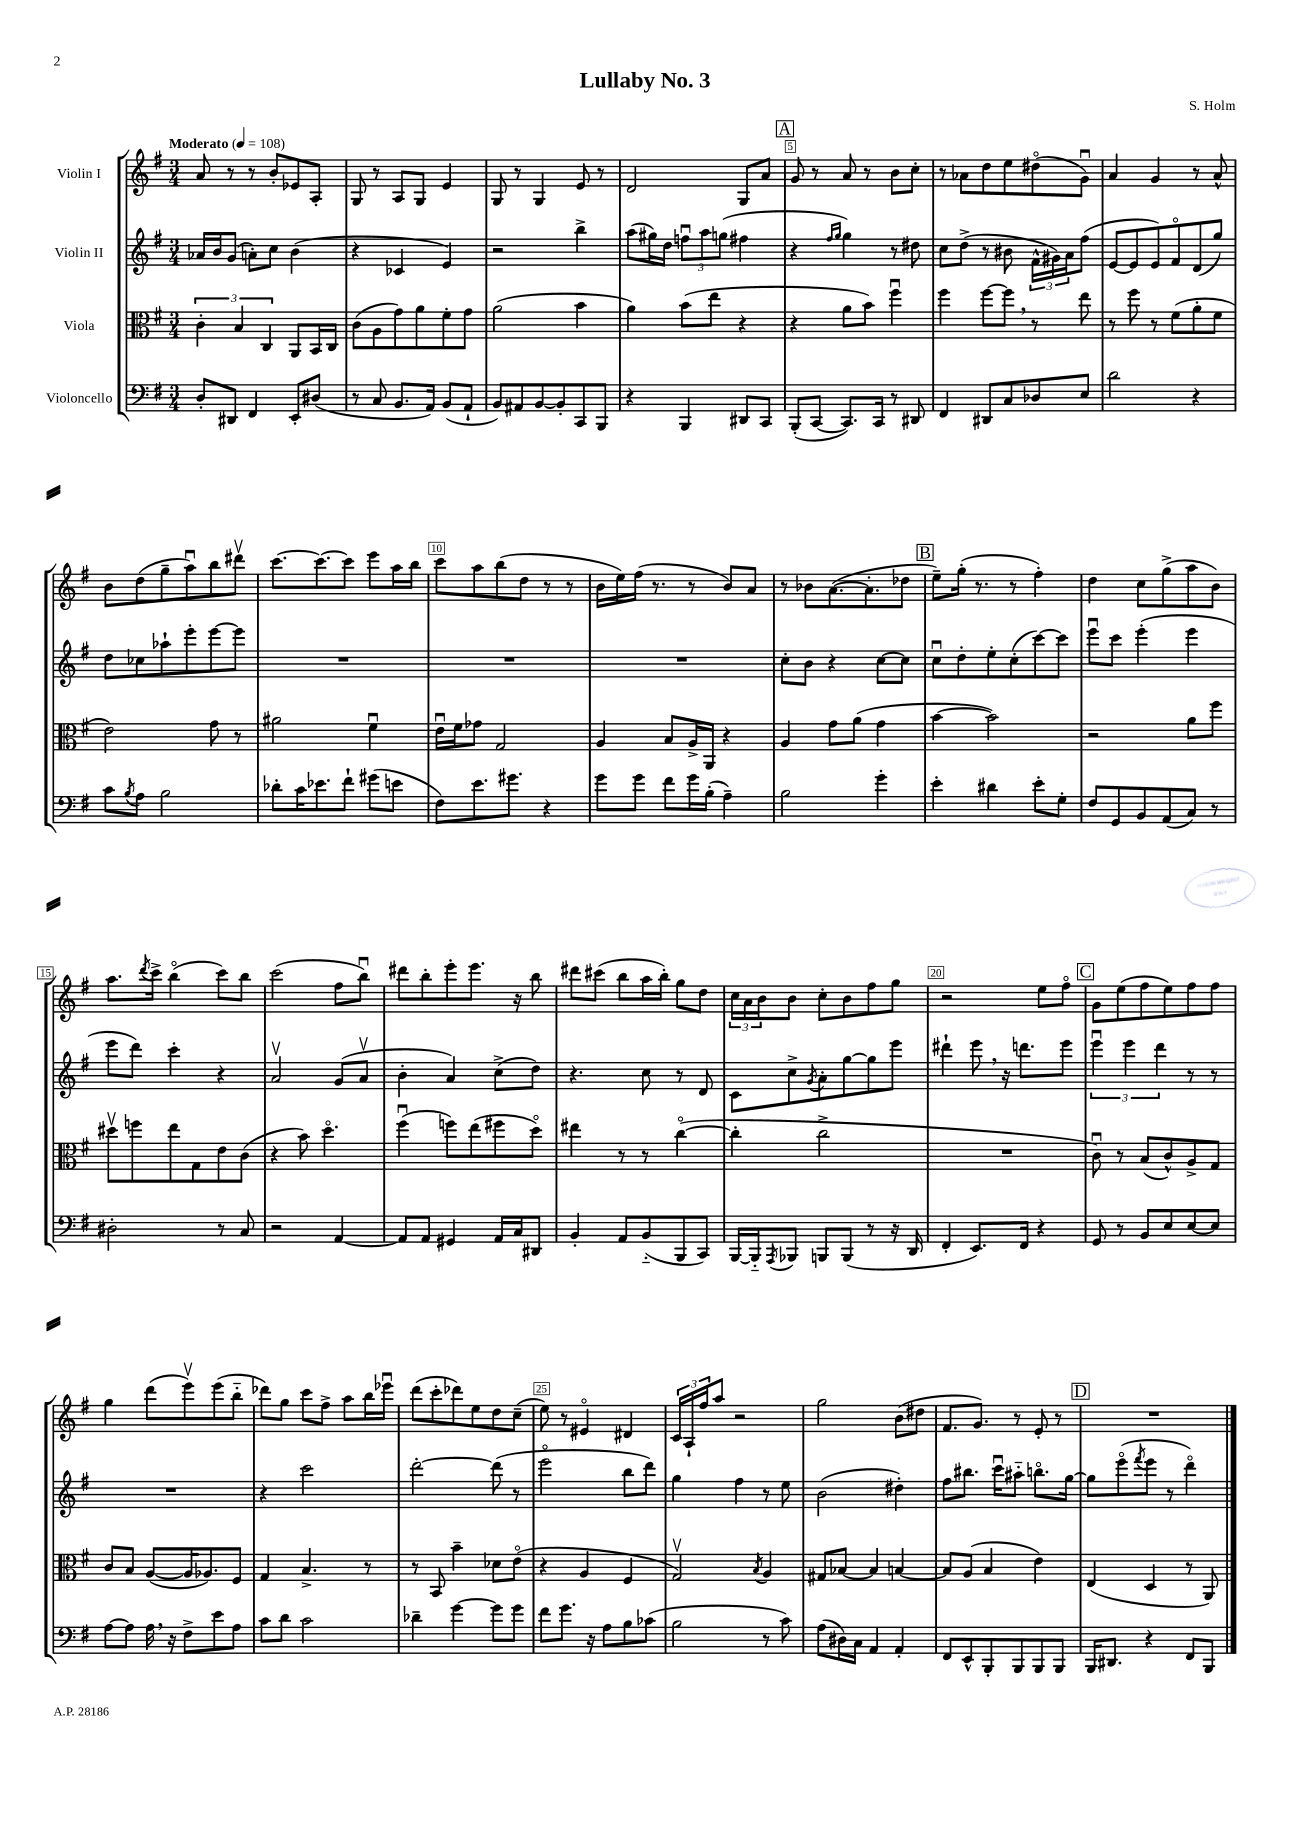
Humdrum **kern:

**kern	**kern	**kern	**kern
*staff4	*staff3	*staff2	*staff1
*clefF4	*clefC3	*clefG2	*clefG2
*k[f#]	*k[f#]	*k[f#]	*k[f#]
*M3/4	*M3/4	*M3/4	*M3/4
*MM108	*MM108	*MM108	*MM108
8D'	6c'	16a-	8a
.	.	16b	.
8DD#	.	(8g	8r
.	6B	.	.
4FF#	.	8a')	8r
.	6C	.	.
.	.	8cc	8b'
8EE'	8AA	(4b	8e-
(8D#	16BB	.	8A'
.	16C	.	.
=	=	=	=
8r	(8c	4r	8G
8C	8A	.	8r
8.BB	8g)	4c-	8A
.	8a	.	8G
16AA)	.	.	.
(8BB	8f#'	4e)	4e
8AA`	8g	.	.
=	=	=	=
8BB)	(2a	2r	8G
8AA#	.	.	8r
[8BB	.	.	4G
8BB']	.	.	.
8CC	4b	4bb^	8e
8BBB	.	.	8r
=	=	=	=
4r	4a)	(8aa	2d
.	.	16gg#)	.
.	.	16dd	.
4BBB	(8b	12ffu	.
.	.	12aa	.
.	8ee	.	.
.	.	(12gg	.
8DD#	4r	4ff#	8G
8CC	.	.	8a
=	=	=	=
(8BBB'	4r	4r	8g
[8CC	.	.	8r
.	.	16qqff#	.
.	.	16qqgg	.
8.CC])	8a	4gg)	8a
.	8b)	.	8r
16CC	.	.	.
8r	4ff#u	8r	8b
8DD#	.	8dd#	8cc'
=	=	=	=
4FF#	4ff#	8cc	8r
.	.	(8dd^	8a-
8DD#	[8ff#	8r	8dd
8C	8ff#]	8b#	8ee
8D-	8r	24f#^^	(8dd#o
.	.	24g#)	.
.	.	24a	.
8E	8ee	(8ff#	8gu)
=	=	=	=
2d	8r	[8e	4a
.	8ff#	8e]	.
.	8r	8e)	4g
.	(8f#	8f#o	.
4r	8a'	(8d	8r
.	8f#	8gg)	8a^^
=	=	=	=
8c	2e)	8dd	8b
8qB	.	.	.
8A	.	8cc-	(8dd
2B	.	8aa-`	8gg~
.	.	8eee'	8aau)
.	8g	[8eee	8bb
.	8r	8eee]	8ddd#v
=	=	=	=
8d-'	2a#	2.r	[8.ccc
16c	.	.	.
8.e-	.	.	8.ccc_
8f#`	.	.	8ccc]
(8g#	4f#u	.	8eee
8e	.	.	16aa
.	.	.	16bb
=	=	=	=
8F#)	16eu	2.r	8ccc
.	16f#	.	.
8.e	8g-	.	8aa
.	2G	.	(8bb
8.g#	.	.	.
.	.	.	8dd
4r	.	.	8r
.	.	.	8r
=	=	=	=
8g	4A	2.r	16b
.	.	.	16ee)
8g	.	.	(16ff#
.	.	.	8.r
8f#	8B	.	.
16g	16A^	.	8r
(16B'	16AA	.	.
4A~)	4r	.	8b)
.	.	.	8a
=	=	=	=
2B	4A	8cc'	8r
.	.	8b	8b-
.	8g	4r	([8.a
.	(8a	.	.
.	.	.	8.a']
4g'	4g	[8cc	.
.	.	8cc]	8dd-
=	=	=	=
4e'	[4b	8ccu	8ee~)
.	.	8dd'	(16gg'
.	.	.	8.r
4d#	2b])	8ee'	.
.	.	(8cc'	8r
8e'	.	[8ccc)	4ff#')
8G'	.	8ccc]	.
=	=	=	=
8F#	2r	8eeeu	4dd
8GG	.	8ccc	.
8BB	.	(4eee'	8cc
(8AA	.	.	(8gg^
8C)	8a	4eee	8aa
8r	8ff#	.	8b)
=	=	=	=
2D#'	8dd#v	8eee	8.aa
.	8ff	8ddd)	.
.	.	.	8qddd
.	.	.	16ccc^
.	8ee	4ccc'	(4bbo
.	8G	.	.
8r	8e	4r	8ccc)
8C	(8c	.	8bb
=	=	=	=
2r	4r	2av	(2ccc
.	8b)	.	.
.	4.ddo	.	.
[4AA	.	(8g	8ff#
.	.	8av	8bbu)
=	=	=	=
8AA]	(4ff#u	4b'	8ddd#
8AA	.	.	8bb'
4GG#	8ff)	4a)	8eee'
.	(8ee	.	8.eee
16AA	8ff#	(8cc^	.
16C	.	.	16r
8DD#	8ddo)	8dd)	8bb
=	=	=	=
4BB'	4ee#	4.r	8ddd#
.	.	.	(8ccc#
8AA	8r	.	8bb
(8BB'~	8r	8cc	16aa
.	.	.	16bb')
8BBB	([4cco	8r	8gg
8CC)	.	8d	8dd
=	=	=	=
[16BBB	4cc']	8c	24cc
.	.	.	24a
16BBB'~]	.	.	.
.	.	.	24b
8qAAA	.	.	.
8BBB-	.	8cc^	8b
.	.	8qg	.
8BBB	2cc^	8a'	8cc'
(8BBB	.	[8gg	8b
8r	.	8gg]	8ff#
16r	.	8eee	8gg
16DD	.	.	.
=	=	=	=
4FF#'	2.r	4ddd#`	2r
8.EE)	.	8eee	.
.	.	16r	.
16FF#	.	8.ddd	.
4r	.	.	8ee
.	.	8eee	8ff#o
=	=	=	=
8GG	8cu)	6eeeu	8g
8r	8r	.	(8ee
.	.	6eee	.
8BB	(8B	.	8ff#
.	.	6ddd	.
8E	8c^^)	.	8ee)
[8E	8A^	8r	8ff#
8E]	8G	8r	8ff#
=	=	=	=
[8A	8c	2.r	4gg
8A]	8B	.	.
16A	([8A	.	(8ddd
16r	.	.	.
8F#^	16A]	.	8eeev)
.	8.A-)	.	.
8e	.	.	(8eee
8A	8F#	.	8bb'~
=	=	=	=
8c	4G	4r	8ddd-)
8d	.	.	8gg
2c	4.B^	2ccc	8ccc
.	.	.	8ff#^
.	.	.	8aa
.	8r	.	16bb
.	.	.	16eee-u
=	=	=	=
4d-~	8r	[2ddd'	(8ddd
.	8BB	.	8ccc'
[4g	4b~	.	8ddd-)
.	.	.	8ee
8g]	8d-	(8ddd]	8dd
8g	(8eo	8r	(8cc~
=	=	=	=
8f#	4r	2eeeo	8ee)
8.g	.	.	8r
.	4A	.	4e#o
16r	.	.	.
8A	.	.	.
8B	4F#	8bb	4d#
(8c-	.	8ddd)	.
=	=	=	=
2B	2Gv)	4gg	24c
.	.	.	24A`
.	.	.	24ff#
.	.	.	8aa
.	.	4ff#	2r
.	8qB	.	.
8r	4A	8r	.
8c)	.	8ee	.
=	=	=	=
(8A	8G#	(2b	2gg
16D#)	[8B-	.	.
16C	.	.	.
4AA	4B-]	.	.
4AA'	[4B	4dd#')	(8b
.	.	.	8dd#
=	=	=	=
8FF#	8B]	8ff#	8.f#
8EE^^	(8A	8.bb#	.
.	.	.	8.g)
8BBB'	4B	.	.
.	.	16cccu	.
8BBB	.	8aa#'~	8r
8BBB	4e)	8.bbo	8e'
8BBB	.	.	8r
.	.	[16gg	.
=	=	=	=
16BBB	(4E	8gg]	2.r
8.DD#	.	.	.
.	.	(8eeeo	.
.	.	8qfff#	.
4r	4D	8eee	.
.	.	8r	.
8FF#	8r	4dddo)	.
8BBB	8AA)	.	.
==	==	==	==
*-	*-	*-	*-
